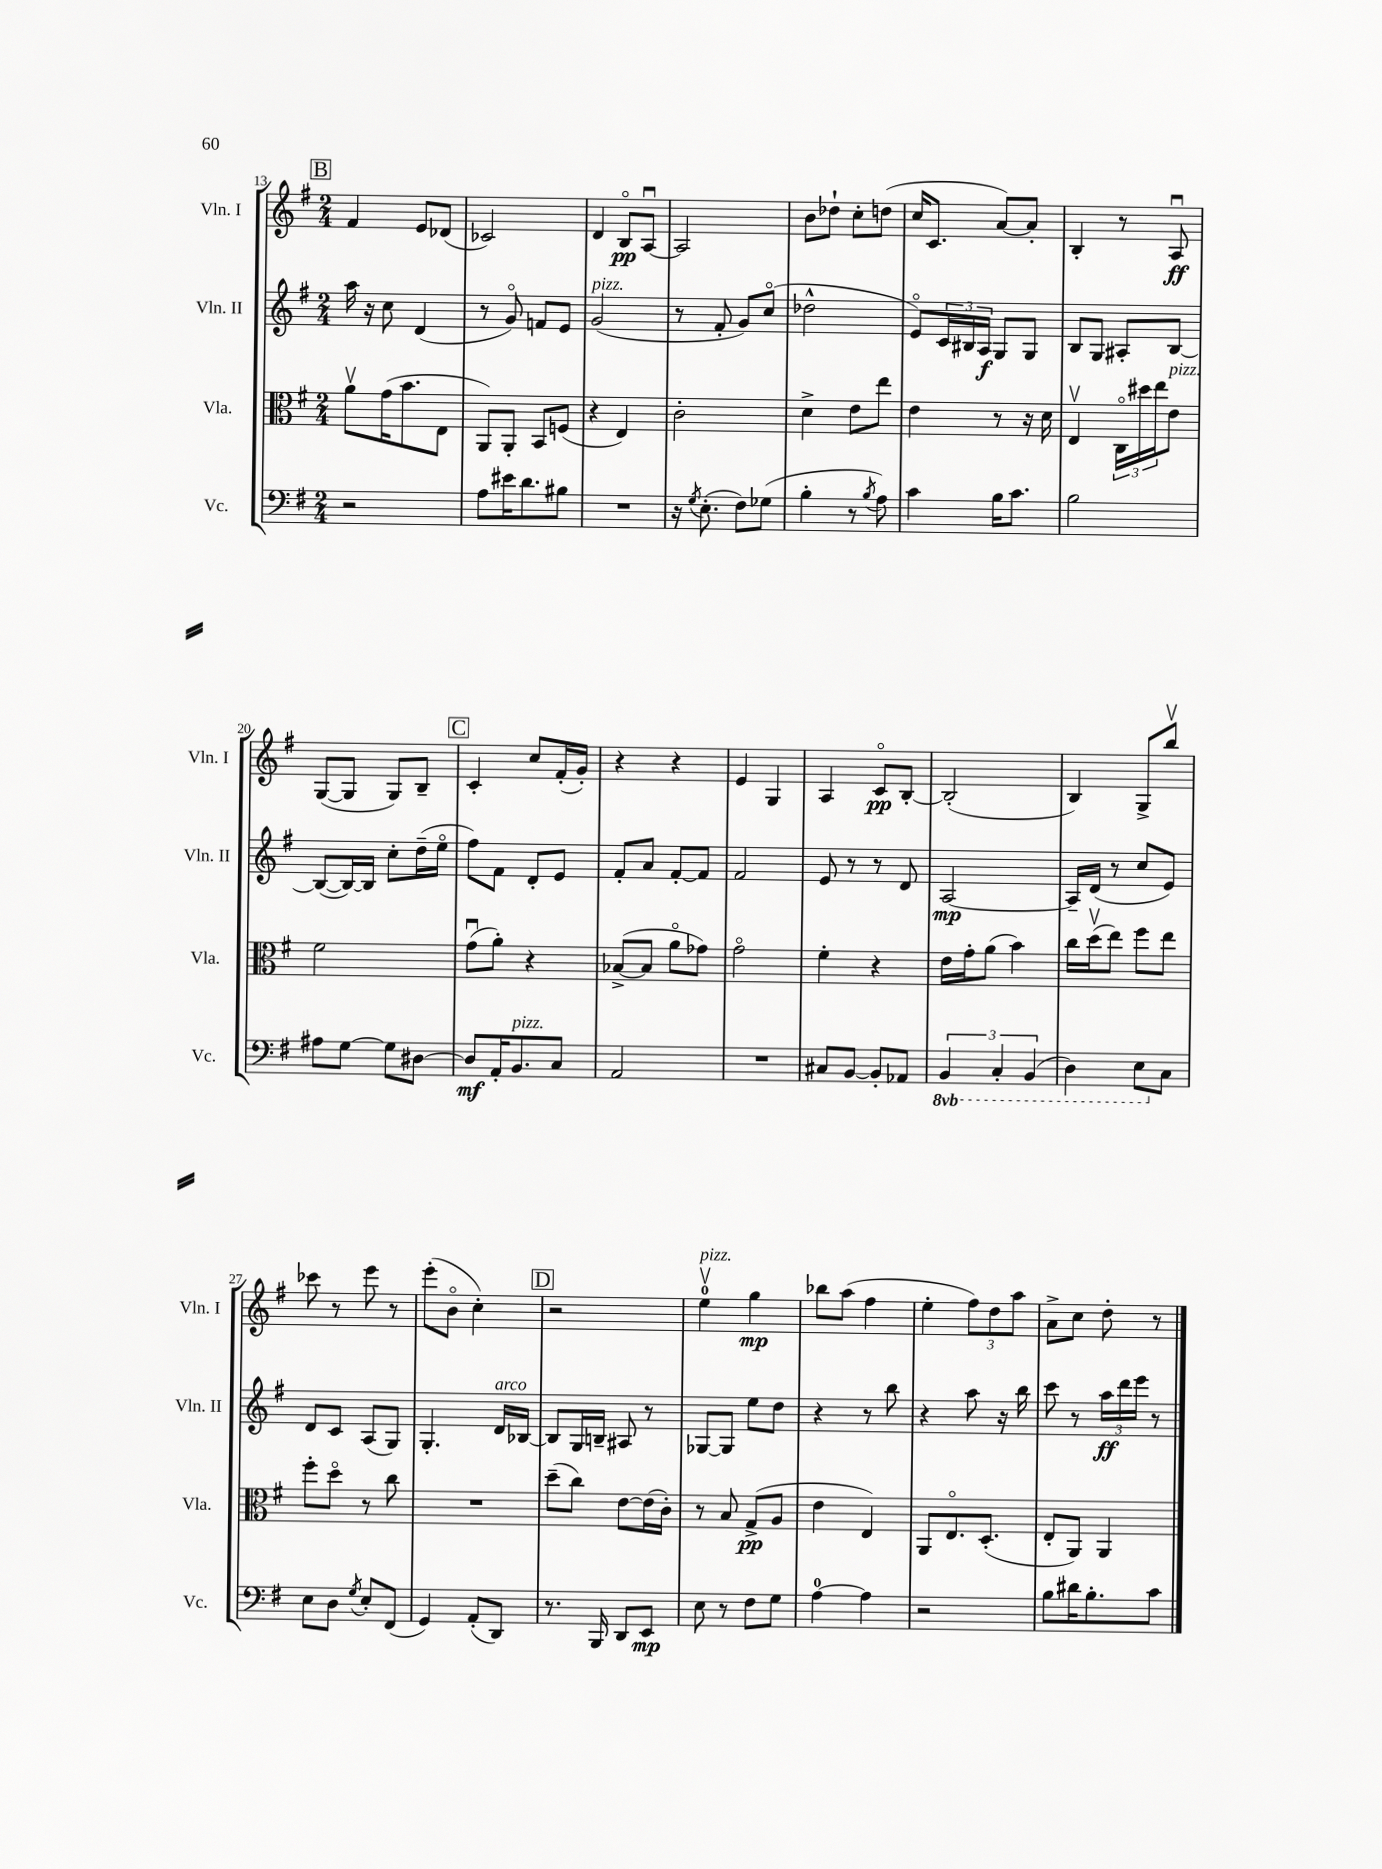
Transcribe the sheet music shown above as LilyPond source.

<<
\new StaffGroup <<
\new Staff = "s0" \with { instrumentName = "Vln. I" shortInstrumentName = "Vln. I" } {
    \clef treble \key g \major \numericTimeSignature \time 2/4
    \mark \markup { \box "B" } fis'4 e'8 des'8( |
    ces'2) |
    d'4 b8\flageolet\pp a8~\downbow |
    a2 |
    b'8 des''8-! c''8-. d''8( |
    c''16 c'8. a'8~) a'8-. |
    b4-. r8 a8\downbow\ff |
    g8~( g8 g8) b8-- |
    \mark \markup { \box "C" } c'4-. c''8 fis'16-.( g'16-.) |
    r4 r4 |
    e'4 g4 |
    a4 c'8\flageolet\pp b8~-. |
    b2-.( |
    b4) g8-> b''8\upbow |
    ces'''8 r8 e'''8 r8 |
    e'''8-.( b'8\flageolet c''4-.) |
    \mark \markup { \box "D" } r2 |
    e''4-0\upbow^\markup { \italic "pizz." } g''4\mp |
    bes''8 a''8( fis''4 |
    e''4-. \tuplet 3/2 { fis''8) d''8 a''8 } |
    a'8-> c''8 d''8-. r8 \bar "|." |
}
\new Staff = "s1" \with { instrumentName = "Vln. II" shortInstrumentName = "Vln. II" } {
    \clef treble \key g \major \numericTimeSignature \time 2/4
    \mark \markup { \box "B" } a''16 r16 c''8 d'4( |
    r8 g'8\flageolet) f'8 e'8 |
    g'2^\markup { \italic "pizz." }( |
    r8 fis'8-. g'8) c''8\flageolet( |
    des''2-^ |
    e'8\flageolet) \tuplet 3/2 { c'16 bis16 a16\f } g8 g8 |
    b8 g8 ais8-. b8~ |
    b8~( b16~) b16 c''8-. d''16--( e''16\flageolet |
    \mark \markup { \box "C" } fis''8) fis'8 d'8-. e'8 |
    fis'8-. a'8 fis'8~-. fis'8 |
    fis'2 |
    e'8 r8 r8 d'8 |
    a2~\mp |
    a16-- d'16( r8 c''8 e'8) |
    d'8 c'8 a8( g8) |
    g4.-. d'16^\markup { \italic "arco" } bes16~ |
    \mark \markup { \box "D" } bes8 g16 b16-- ais8 r8 |
    ges8~ ges8 e''8 d''8 |
    r4 r8 b''8 |
    r4 a''8 r16 b''16 |
    c'''8 r8 \tuplet 3/2 { a''16\ff d'''16 e'''16 } r8 \bar "|." |
}
\new Staff = "s2" \with { instrumentName = "Vla." shortInstrumentName = "Vla." } {
    \clef alto \key g \major \numericTimeSignature \time 2/4
    \mark \markup { \box "B" } a'8\upbow g'16( b'8. e8 |
    a,8) a,8-. b,8 f8( |
    r4 e4) |
    c'2-. |
    d'4-> e'8 e''8 |
    e'4 r8 r16 d'16 |
    e4\upbow \tuplet 3/2 { c16\flageolet dis''16 e''16 } e'8^\markup { \italic "pizz." } |
    fis'2 |
    \mark \markup { \box "C" } g'8\downbow( a'8-.) r4 |
    bes8~->( bes8 a'8\flageolet ges'8) |
    g'2\flageolet |
    fis'4-. r4 |
    e'16 g'16-. a'8( b'4) |
    c''16 d''16\upbow( e''8) fis''8 e''8 |
    fis''8-. d''8\flageolet r8 c''8 |
    R2 |
    \mark \markup { \box "D" } d''8--( c''8) e'8~ e'16( c'16-.) |
    r8 b8 g8->\pp( a8 |
    e'4 e4) |
    a,8 e8.\flageolet d8.-.( |
    e8-. a,8) a,4 \bar "|." |
}
\new Staff = "s3" \with { instrumentName = "Vc." shortInstrumentName = "Vc." } {
    \clef bass \key g \major \numericTimeSignature \time 2/4 \set Staff.ottavationMarkups = #ottavation-simple-ordinals
    \mark \markup { \box "B" } r2 |
    a8 eis'16 d'8. bis8 |
    R2 |
    r16 \acciaccatura { g8 } e8.-.( fis8) ges8( |
    b4-. r8 \acciaccatura { b8 } a8) |
    c'4 b16 c'8. |
    b2 |
    ais8 g8~ g8 dis8~ |
    \mark \markup { \box "C" } dis8\mf a,16-. b,8.^\markup { \italic "pizz." } c8 |
    a,2 |
    R2 |
    cis8 b,8~ b,8-. aes,8 |
    \tuplet 3/2 { \ottava #-1 b,,4 c,4-. b,,4( } |
    d,4) e,8 \ottava #0 c8 |
    e8 d8 \acciaccatura { g8 } e8-. fis,8( |
    g,4) a,8-.( d,8) |
    \mark \markup { \box "D" } r8. b,,16 d,8 e,8\mp |
    e8 r8 fis8 g8 |
    a4-0~ a4 |
    r2 |
    b8 dis'16 b8.-. c'8 \bar "|." |
}
>>
>>
\layout { \context { \Score currentBarNumber = #13 } }
